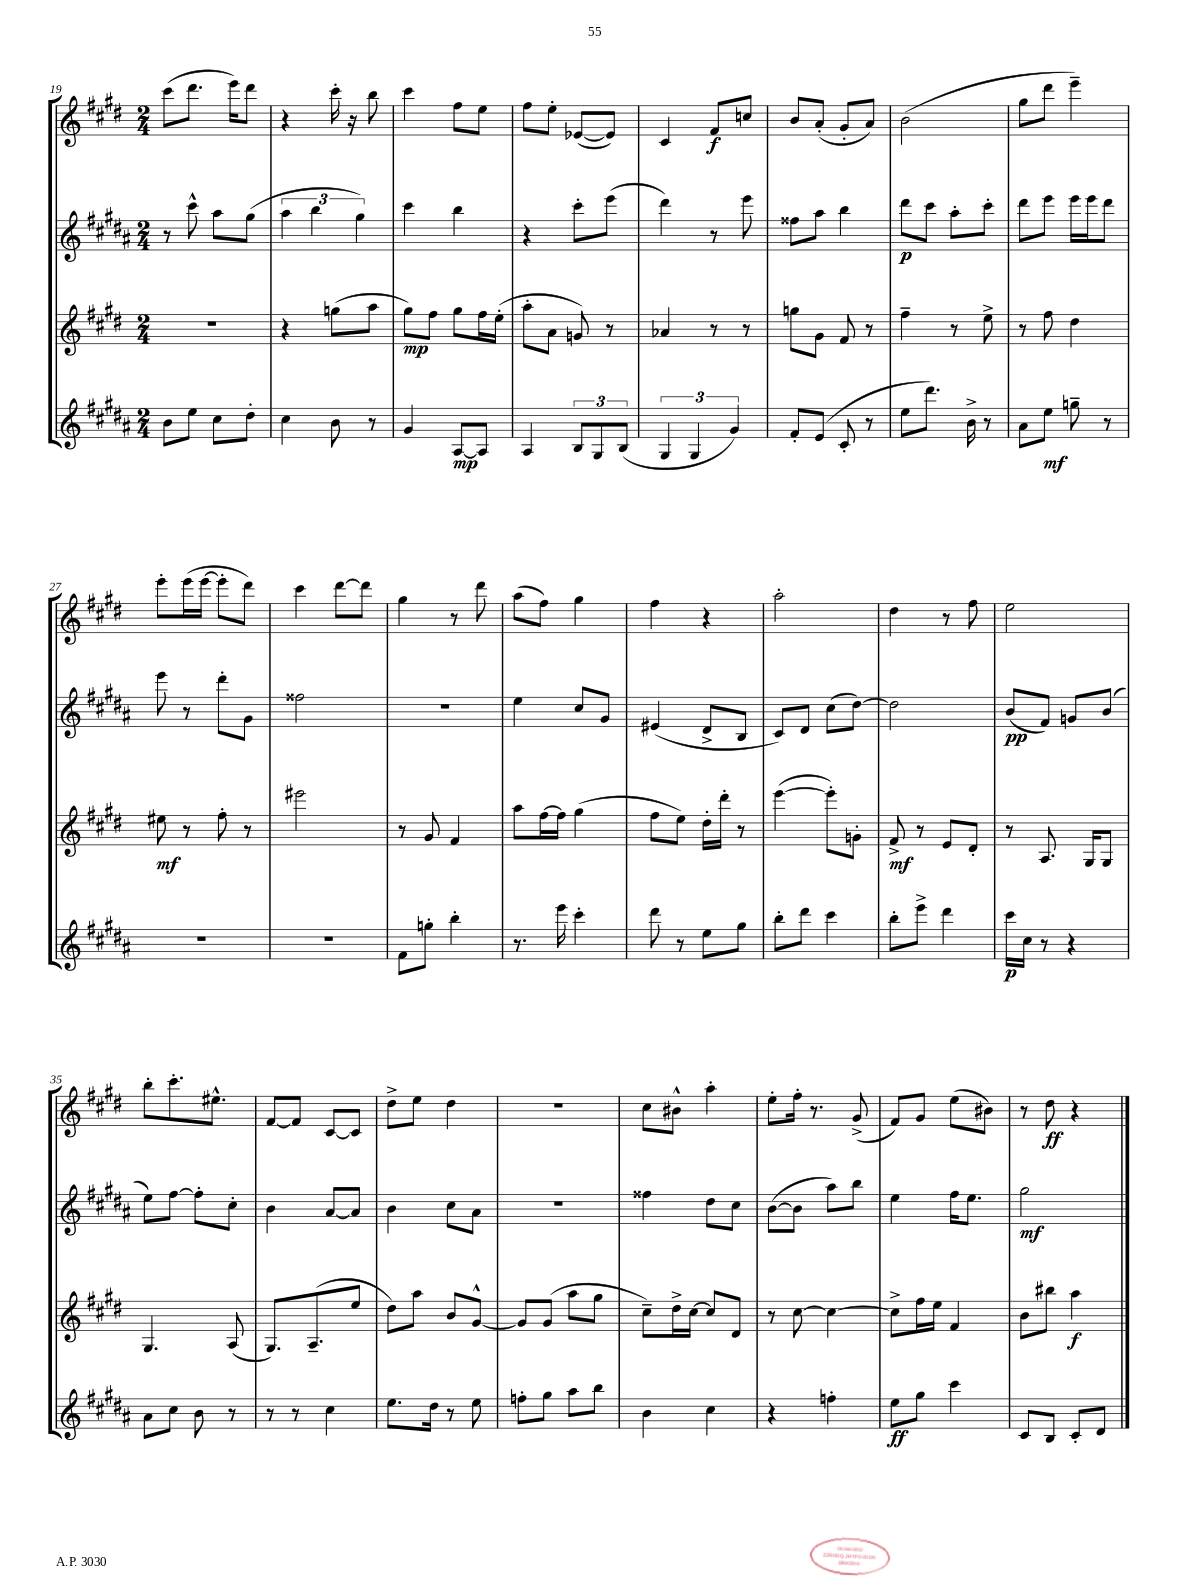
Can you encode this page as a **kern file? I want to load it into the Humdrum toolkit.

**kern	**dynam	**kern	**dynam	**kern	**dynam	**kern	**dynam
*part4	*part4	*part3	*part3	*part2	*part2	*part1	*part1
*staff4	*staff4	*staff3	*staff3	*staff2	*staff2	*staff1	*staff1
*clefG2	*	*clefG2	*	*clefG2	*	*clefG2	*
*k[f#c#g#d#a#]	*	*k[f#c#g#d#]	*	*k[f#c#g#d#a#]	*	*k[f#c#g#d#]	*
*M2/4	*	*M2/4	*	*M2/4	*	*M2/4	*
=19	=19	=19	=19	=19	=19	=19	=19
8b\L	.	2r	.	8r	.	(8ccc#\L	.
8ee\J	.	.	.	8ccc#^^\	.	8.ddd#\J	.
8cc#\L	.	.	.	8aa#\L	.	.	.
.	.	.	.	.	.	16eee\KL)	.
8dd#'\J	.	.	.	(8gg#\J	.	8ddd#\J	.
=20	=20	=20	=20	=20	=20	=20	=20
4cc#\	.	4r	.	6aa#\	.	4r	.
.	.	.	.	6bb\	.	.	.
8b\	.	(8ggn\L	.	.	.	16ccc#'\	.
.	.	.	.	.	.	16r	.
.	.	.	.	6gg#\)	.	.	.
8r	.	8aa\J	.	.	.	8bb\	.
=21	=21	=21	=21	=21	=21	=21	=21
4g#/	.	8gg#\L)	mp	4ccc#\	.	4ccc#\	.
.	.	8ff#\J	.	.	.	.	.
[8A#/L	mp	8gg#\L	.	4bb\	.	8ff#\L	.
8A#/J]	.	16ff#\L	.	.	.	8ee\J	.
.	.	(16ee'\JJ	.	.	.	.	.
=22	=22	=22	=22	=22	=22	=22	=22
4A#/	.	8aa'\L	.	4r	.	8ff#\L	.
.	.	8a\J	.	.	.	8ee'\J	.
12B/L	.	8gn/)	.	8ccc#'\L	.	([8e-X/L	.
12G#/	.	.	.	.	.	.	.
.	.	8r	.	(8eee\J	.	8e-/J])	.
(12B/J	.	.	.	.	.	.	.
=23	=23	=23	=23	=23	=23	=23	=23
6G#/	.	4a-X/	.	4ddd#\)	.	4c#/	.
6G#/	.	.	.	.	.	.	.
.	.	8r	.	8r	.	8f#/L	f
6g#/)	.	.	.	.	.	.	.
.	.	8r	.	8eee\	.	8ccn/J	.
=24	=24	=24	=24	=24	=24	=24	=24
8f#'/L	.	8ggn\L	.	8ff##X\L	.	8b/L	.
(8e/J	.	8g#\J	.	8aa#\J	.	(8a'/J	.
8c#'/	.	8f#/	.	4bb\	.	8g#'/L	.
8r	.	8r	.	.	.	8a/J)	.
=25	=25	=25	=25	=25	=25	=25	=25
8ee\L	.	4ff#~\	.	8ddd#\L	p	(2b\	.
8.ddd#\J)	.	.	.	8ccc#\J	.	.	.
.	.	8r	.	8aa#'\L	.	.	.
16b^\	.	.	.	.	.	.	.
8r	.	8ee^\	.	8ccc#'\J	.	.	.
=26	=26	=26	=26	=26	=26	=26	=26
8a#\L	.	8r	.	8ddd#\L	.	8gg#\L	.
8ee\J	mf	8ff#\	.	8eee\J	.	8ddd#\J	.
8ggn~\	.	4dd#\	.	16eee\LL	.	4eee~\)	.
.	.	.	.	16eee\J	.	.	.
8r	.	.	.	8ddd#\J	.	.	.
!!LO:LB:g=z
=27	=27	=27	=27	=27	=27	=27	=27
2r	.	8ee#X\	mf	8eee\	.	8eee'\L	.
.	.	8r	.	8r	.	(16eee\L	.
.	.	.	.	.	.	[16eee\JJ	.
.	.	8ff#'\	.	8ddd#'\L	.	8eee'\L]	.
.	.	8r	.	8g#\J	.	8ddd#\J)	.
=28	=28	=28	=28	=28	=28	=28	=28
2r	.	2eee#X\	.	2ff##X\	.	4ccc#\	.
.	.	.	.	.	.	[8ddd#\L	.
.	.	.	.	.	.	8ddd#\J]	.
=29	=29	=29	=29	=29	=29	=29	=29
8f#\L	.	8r	.	2r	.	4gg#\	.
8ggn'\J	.	8g#/	.	.	.	.	.
4bb'\	.	4f#/	.	.	.	8r	.
.	.	.	.	.	.	8ddd#\	.
=30	=30	=30	=30	=30	=30	=30	=30
8.r	.	8aa\L	.	4ee\	.	(8aa\L	.
.	.	[16ff#\L	.	.	.	8ff#\J)	.
16eee\	.	16ff#\JJ]	.	.	.	.	.
4ccc#'\	.	(4gg#\	.	8cc#/L	.	4gg#\	.
.	.	.	.	8g#/J	.	.	.
=31	=31	=31	=31	=31	=31	=31	=31
8ddd#\	.	8ff#\L	.	(4e#X/	.	4ff#\	.
8r	.	8ee\J)	.	.	.	.	.
8ee\L	.	16dd#'\LL	.	8d#^/L	.	4r	.
.	.	16ddd#'\JJ	.	.	.	.	.
8gg#\J	.	8r	.	8B/J	.	.	.
=32	=32	=32	=32	=32	=32	=32	=32
8bb'\L	.	([4eee\	.	8c#/L)	.	2aa'\	.
8ddd#\J	.	.	.	8d#/J	.	.	.
4ccc#\	.	8eee'\L])	.	(8cc#\L	.	.	.
.	.	8gn'\J	.	[8dd#\J)	.	.	.
=33	=33	=33	=33	=33	=33	=33	=33
8bb'\L	.	8f#^/	mf	2dd#\]	.	4dd#\	.
8eee^\J	.	8r	.	.	.	.	.
4ddd#\	.	8e/L	.	.	.	8r	.
.	.	8d#'/J	.	.	.	8ff#\	.
=34	=34	=34	=34	=34	=34	=34	=34
16ccc#\LL	p	8r	.	(8b/L	pp	2ee\	.
16cc#\JJ	.	.	.	.	.	.	.
8r	.	8.A/	.	8f#/J)	.	.	.
4r	.	.	.	8gn/L	.	.	.
.	.	16G#/KL	.	.	.	.	.
.	.	8G#/J	.	(8b/J	.	.	.
!!LO:LB:g=z
=35	=35	=35	=35	=35	=35	=35	=35
8a#\L	.	4.G#/	.	8ee\L)	.	8bb'\L	.
8cc#\J	.	.	.	[8ff#\J	.	8.ccc#'\	.
8b\	.	.	.	8ff#'\L]	.	.	.
.	.	.	.	.	.	8.ee#X^^\J	.
8r	.	(8A/	.	8cc#'\J	.	.	.
=36	=36	=36	=36	=36	=36	=36	=36
8r	.	8.G#/L)	.	4b\	.	[8f#/L	.
8r	.	.	.	.	.	8f#/J]	.
.	.	(8.A~/	.	.	.	.	.
4cc#\	.	.	.	[8a#/L	.	[8c#/L	.
.	.	8ee/J	.	8a#/J]	.	8c#/J]	.
=37	=37	=37	=37	=37	=37	=37	=37
8.ee\L	.	8dd#\L)	.	4b\	.	8dd#^\L	.
.	.	8aa\J	.	.	.	8ee\J	.
16dd#\Jk	.	.	.	.	.	.	.
8r	.	8b/L	.	8cc#\L	.	4dd#\	.
8ee\	.	[8g#^^/J	.	8a#\J	.	.	.
=38	=38	=38	=38	=38	=38	=38	=38
8ffn'\L	.	8g#/L]	.	2r	.	2r	.
8gg#\J	.	(8g#/J	.	.	.	.	.
8aa#\L	.	8aa\L	.	.	.	.	.
8bb\J	.	8gg#\J	.	.	.	.	.
=39	=39	=39	=39	=39	=39	=39	=39
4b\	.	8cc#~\L)	.	4ff##X\	.	8cc#\L	.
.	.	16dd#^\L	.	.	.	8b#X^^\J	.
.	.	[16cc#\JJ	.	.	.	.	.
4cc#\	.	8cc#/L]	.	8dd#\L	.	4aa'\	.
.	.	8d#/J	.	8cc#\J	.	.	.
=40	=40	=40	=40	=40	=40	=40	=40
4r	.	8r	.	([8b\L	.	8ee'\L	.
.	.	[8cc#\	.	8b\J]	.	16ff#'\Jk	.
.	.	.	.	.	.	8.r	.
4ffn'\	.	4cc#\_	.	8aa#\L)	.	.	.
.	.	.	.	8bb\J	.	(8g#^/	.
=41	=41	=41	=41	=41	=41	=41	=41
8ee\L	ff	8cc#^\L]	.	4ee\	.	8f#/L)	.
8gg#\J	.	16ff#\L	.	.	.	8g#/J	.
.	.	16ee\JJ	.	.	.	.	.
4ccc#\	.	4f#/	.	16ff#\KL	.	(8ee\L	.
.	.	.	.	8.ee\J	.	.	.
.	.	.	.	.	.	8b#X\J)	.
=42	=42	=42	=42	=42	=42	=42	=42
8c#/L	.	8b\L	.	2gg#\	mf	8r	.
8B/J	.	8bb#X\J	.	.	.	8dd#\	ff
8c#'/L	.	4aa\	f	.	.	4r	.
8d#/J	.	.	.	.	.	.	.
==	==	==	==	==	==	==	==
*-	*-	*-	*-	*-	*-	*-	*-
